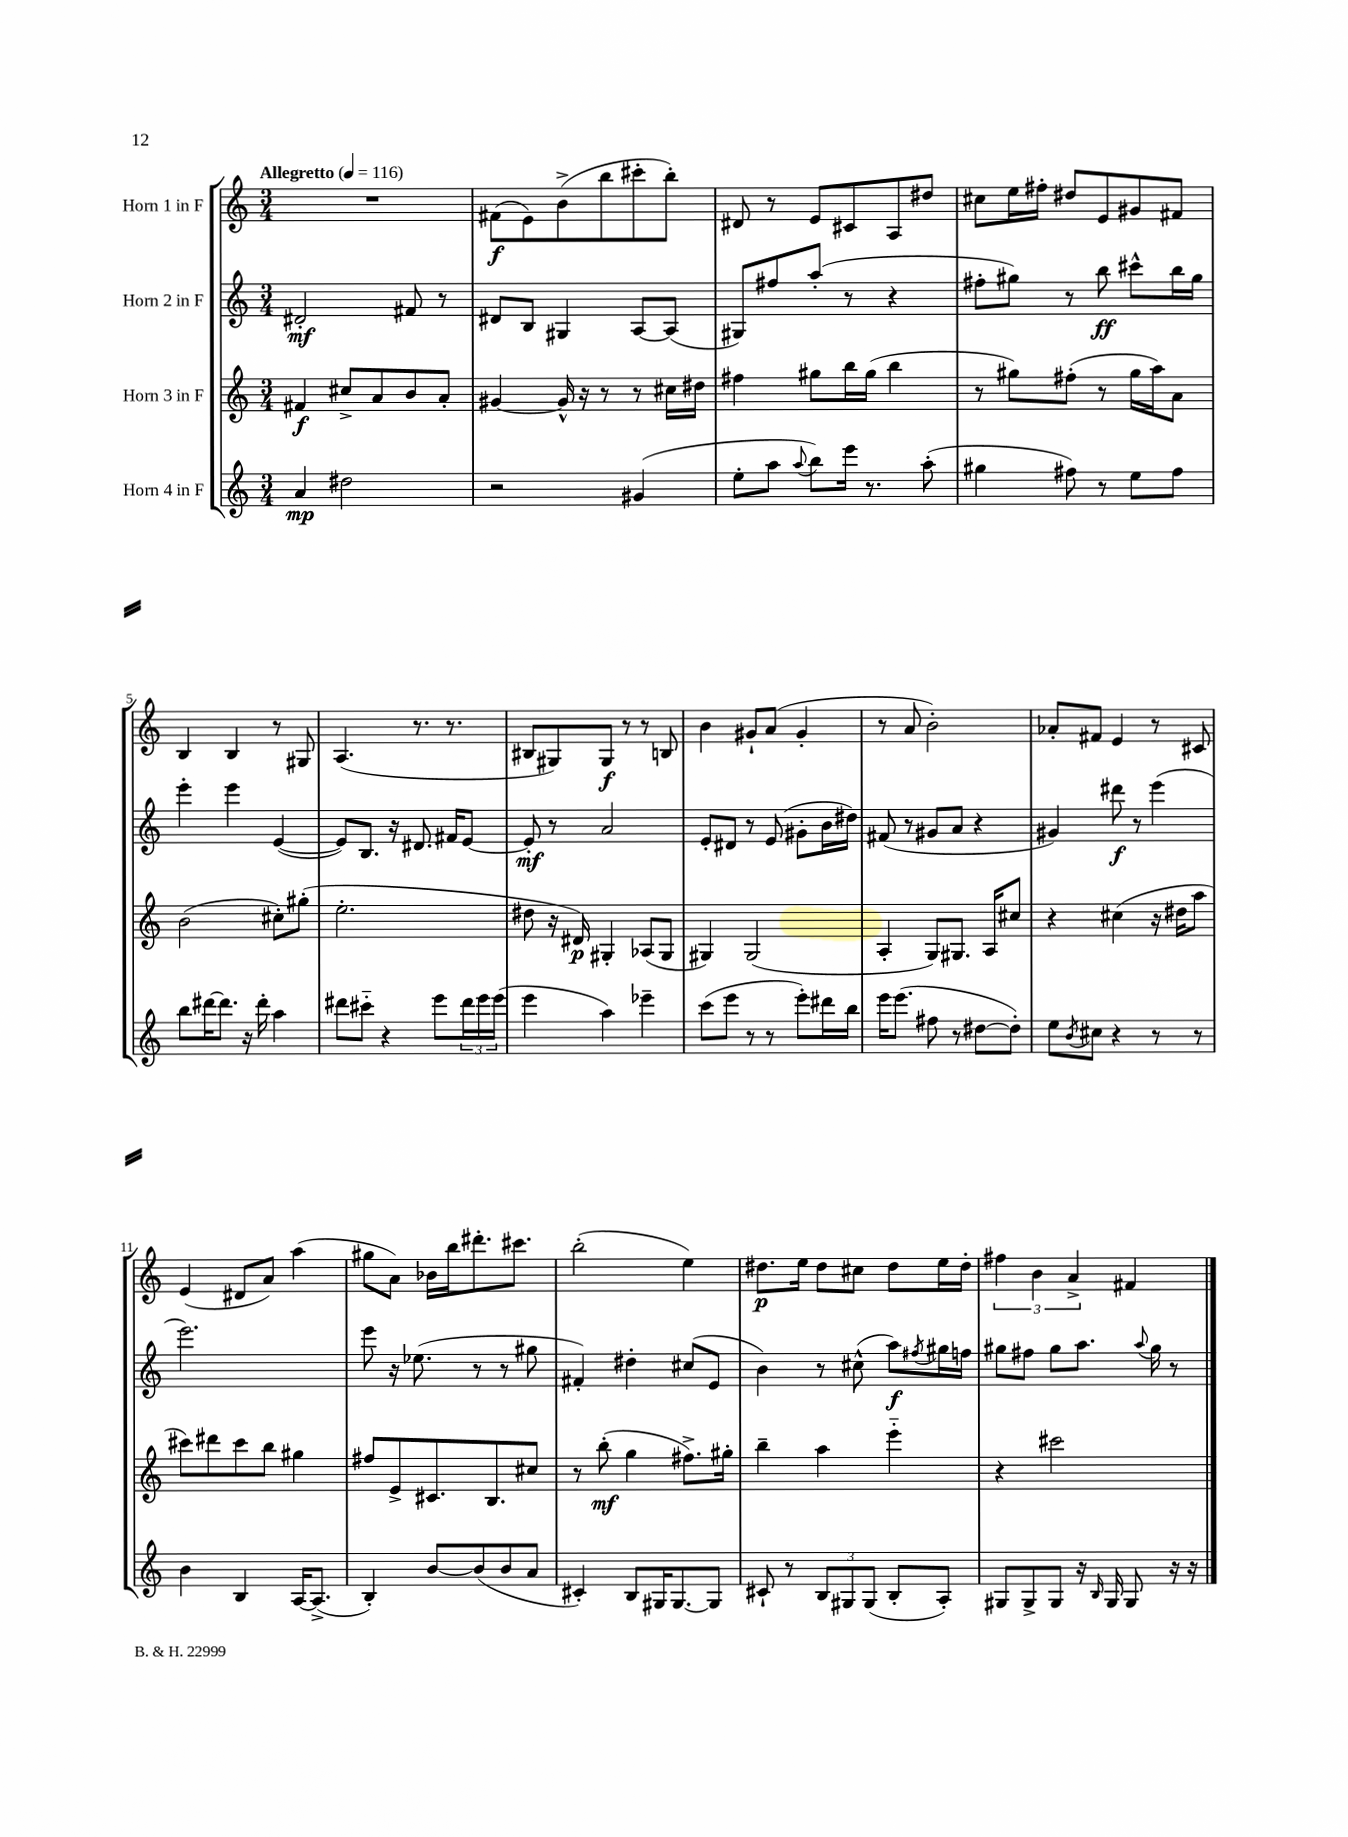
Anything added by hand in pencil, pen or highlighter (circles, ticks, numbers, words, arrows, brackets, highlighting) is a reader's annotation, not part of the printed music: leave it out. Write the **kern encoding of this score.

**kern	**dynam	**kern	**dynam	**kern	**dynam	**kern	**dynam
*part4	*part4	*part3	*part3	*part2	*part2	*part1	*part1
*staff4	*staff4	*staff3	*staff3	*staff2	*staff2	*staff1	*staff1
*I"Horn 4 in F	*	*I"Horn 3 in F	*	*I"Horn 2 in F	*	*I"Horn 1 in F	*
*clefG2	*	*clefG2	*	*clefG2	*	*clefG2	*
*k[]	*	*k[]	*	*k[]	*	*k[]	*
*M3/4	*	*M3/4	*	*M3/4	*	*M3/4	*
*MM116	*	*MM116	*	*MM116	*	*MM116	*
=1	=1	=1	=1	=1	=1	=1	=1
!	!	!	!	!	!	!LO:TX:a:B:t=Allegretto	!
4a/	mp	4f#X/	f	2d#X'/	mf	2.r	.
2dd#X\	.	8cc#X^/L	.	.	.	.	.
.	.	8a/	.	.	.	.	.
.	.	8b/	.	8f#X/	.	.	.
.	.	8a'/J	.	8r	.	.	.
=2	=2	=2	=2	=2	=2	=2	=2
2r	.	[4g#X/	.	8d#X/L	.	(8f#X\L	f
.	.	.	.	8B/J	.	8e\)	.
.	.	16g#^^/]	.	4G#X/	.	(8b^\	.
.	.	16r	.	.	.	.	.
.	.	8r	.	.	.	8bb\	.
(4g#X/	.	8r	.	[8A/L	.	8ccc#X'\	.
.	.	16cc#X\LL	.	(8A/J]	.	8bb'\J)	.
.	.	16dd#X\JJ	.	.	.	.	.
=3	=3	=3	=3	=3	=3	=3	=3
8ee'\L	.	4ff#X\	.	8G#X/L)	.	8d#X/	.
8aa\J	.	.	.	8ff#X/	.	8r	.
8qqaa/	.	.	.	.	.	.	.
8bb\L)	.	8gg#X\L	.	(8aa'/J	.	8e/L	.
16eee\Jk	.	16bb\L	.	8r	.	8c#X/	.
8.r	.	(16gg#\JJ	.	.	.	.	.
.	.	4bb\	.	4r	.	8A/	.
(8aa'\	.	.	.	.	.	8dd#X/J	.
=4	=4	=4	=4	=4	=4	=4	=4
4gg#X\	.	8r	.	8ff#X'\L	.	8cc#X\L	.
.	.	8gg#X\L)	.	8gg#X\J)	.	16ee\L	.
.	.	.	.	.	.	16ff#X'\JJ	.
8ff#X\)	.	(8ff#X'\J	.	8r	.	8dd#X/L	.
8r	.	8r	.	8bb\	ff	8e/	.
8ee\L	.	16gg#\LL	.	8ccc#X^^\L	.	8g#X/	.
.	.	16aa\J)	.	.	.	.	.
8ff#\J	.	8a\J	.	16bb\L	.	8f#X/J	.
.	.	.	.	16gg#\JJ	.	.	.
!!LO:LB:g=z
=5	=5	=5	=5	=5	=5	=5	=5
8bb\L	.	(2b\	.	4eee'\	.	4B/	.
[16ddd#X\K	.	.	.	.	.	.	.
8.ddd#\J]	.	.	.	.	.	.	.
.	.	.	.	4eee\	.	4B/	.
16r	.	.	.	.	.	.	.
16ddd#'\	.	.	.	.	.	.	.
4aa\	.	8cc#X'\L)	.	([4e/	.	8r	.
.	.	(8gg#X'\J	.	.	.	8G#X/	.
=6	=6	=6	=6	=6	=6	=6	=6
8ddd#X\L	.	2.ee'\	.	8e/L])	.	(4.A/	.
8ccc#X\J	.	.	.	8.B/J	.	.	.
4r	.	.	.	.	.	.	.
.	.	.	.	16r	.	.	.
.	.	.	.	8.d#X/	.	8.r	.
8eee\L	.	.	.	.	.	.	.
.	.	.	.	16f#X/KL	.	8.r	.
24ddd#\L	.	.	.	[8e/J	.	.	.
24eee\	.	.	.	.	.	.	.
(24eee\JJ	.	.	.	.	.	.	.
=7	=7	=7	=7	=7	=7	=7	=7
4eee\	.	8dd#X\	.	8e'/]	mf	8B#X/L	.
.	.	16r	.	8r	.	8G#X/)	.
.	.	16d#X/)	p	.	.	.	.
4aa\)	.	4G#X'/	.	2a/	.	8G#/J	f
.	.	.	.	.	.	8r	.
4eee-X~\	.	(8A-X/L	.	.	.	8r	.
.	.	8G#/J	.	.	.	8Bn/	.
=8	=8	=8	=8	=8	=8	=8	=8
(8ccc\L	.	4G#X/)	.	8e'/L	.	4b\	.
8eee\J	.	.	.	8d#X/J	.	.	.
8r	.	(2G#/	.	8r	.	8g#X`/L	.
8r	.	.	.	(8e/	.	(8a/J	.
8eee'\L)	.	.	.	8g#X'\L	.	4g#'/	.
16ddd#X\L	.	.	.	16b\L	.	.	.
16bb\JJ	.	.	.	16dd#X\JJ)	.	.	.
=9	=9	=9	=9	=9	=9	=9	=9
16eee\KL	.	4A'/	.	(8f#X/	.	8r	.
(8.eee\J	.	.	.	.	.	.	.
.	.	.	.	8r	.	8a/	.
8ff#X\	.	8G/L)	.	8g#X/L	.	2b'\)	.
8r	.	8.G#X/J	.	8a/J	.	.	.
[8dd#X\L	.	.	.	4r	.	.	.
.	.	16A/KL	.	.	.	.	.
8dd#'\J])	.	8cc#X/J	.	.	.	.	.
=10	=10	=10	=10	=10	=10	=10	=10
8ee\L	.	4r	.	4g#X/)	.	8a-X'/L	.
8qb/	.	.	.	.	.	.	.
8cc#X\J	.	.	.	.	.	8f#X/J	.
4r	.	(4cc#X\	.	8ddd#X\	f	4e/	.
.	.	.	.	8r	.	.	.
8r	.	16r	.	(4eee\	.	8r	.
.	.	16dd#X\KL	.	.	.	.	.
8r	.	8aa\J	.	.	.	8c#X/	.
!!LO:LB:g=z
=11	=11	=11	=11	=11	=11	=11	=11
4b\	.	8ccc#X\L)	.	2.eee\)	.	(4e/	.
.	.	8ddd#X\	.	.	.	.	.
4B/	.	8ccc#\	.	.	.	8d#X/L	.
.	.	8bb\J	.	.	.	8a/J)	.
[16A/KL	.	4gg#X\	.	.	.	(4aa\	.
(8.A^/J]	.	.	.	.	.	.	.
=12	=12	=12	=12	=12	=12	=12	=12
4B'/)	.	8ff#X/L	.	8eee\	.	8gg#X\L	.
.	.	8e^/	.	16r	.	8a\J)	.
.	.	.	.	(8.ee-X\	.	.	.
[8b/L	.	8.c#X/	.	.	.	16b-X\LL	.
.	.	.	.	.	.	16bb\J	.
(8b/]	.	.	.	8r	.	8.ddd#X'\	.
.	.	8.B/	.	.	.	.	.
8b/	.	.	.	8r	.	.	.
.	.	.	.	.	.	8.ccc#X\J	.
8a/J	.	8cc#X/J	.	8gg#X\	.	.	.
=13	=13	=13	=13	=13	=13	=13	=13
4c#X'/)	.	8r	.	4f#X'/)	.	(2bb'\	.
.	.	(8bb'\	mf	.	.	.	.
8B/L	.	4gg\	.	4dd#X'\	.	.	.
16G#X/K	.	.	.	.	.	.	.
[8.G#/	.	.	.	.	.	.	.
.	.	8.ff#X^\L)	.	(8cc#X/L	.	4ee\)	.
8G#/J]	.	.	.	8e/J	.	.	.
.	.	16gg#X'\Jk	.	.	.	.	.
=14	=14	=14	=14	=14	=14	=14	=14
8c#X`/	.	4bb~\	.	4b\)	.	8.dd#X\L	p
8r	.	.	.	.	.	.	.
.	.	.	.	.	.	16ee\Jk	.
12B/L	.	4aa\	.	8r	.	8dd#\L	.
12G#X/	.	.	.	.	.	.	.
.	.	.	.	(8cc#X^^\	.	8cc#X\J	.
(12G#/J	.	.	.	.	.	.	.
8B'/L	.	4eee\	.	8aa\L)	f	8dd#\L	.
.	.	.	.	8qff#X/	.	.	.
8A'/J)	.	.	.	16gg#X\L	.	16ee\L	.
.	.	.	.	16ffn\JJ	.	16dd#'\JJ	.
=15	=15	=15	=15	=15	=15	=15	=15
8G#X/L	.	4r	.	8gg#X\L	.	6ff#X\	.
8G#^/	.	.	.	8ff#X\J	.	.	.
.	.	.	.	.	.	6b\	.
8G#/J	.	2ccc#X\	.	8gg#\L	.	.	.
.	.	.	.	.	.	6a^/	.
16r	.	.	.	8.aa\J	.	.	.
16qqB/	.	.	.	.	.	.	.
16G#/	.	.	.	.	.	.	.
8G#/	.	.	.	.	.	4f#X/	.
.	.	.	.	8qqaa/	.	.	.
.	.	.	.	16gg#\	.	.	.
16r	.	.	.	8r	.	.	.
16r	.	.	.	.	.	.	.
==	==	==	==	==	==	==	==
*-	*-	*-	*-	*-	*-	*-	*-
